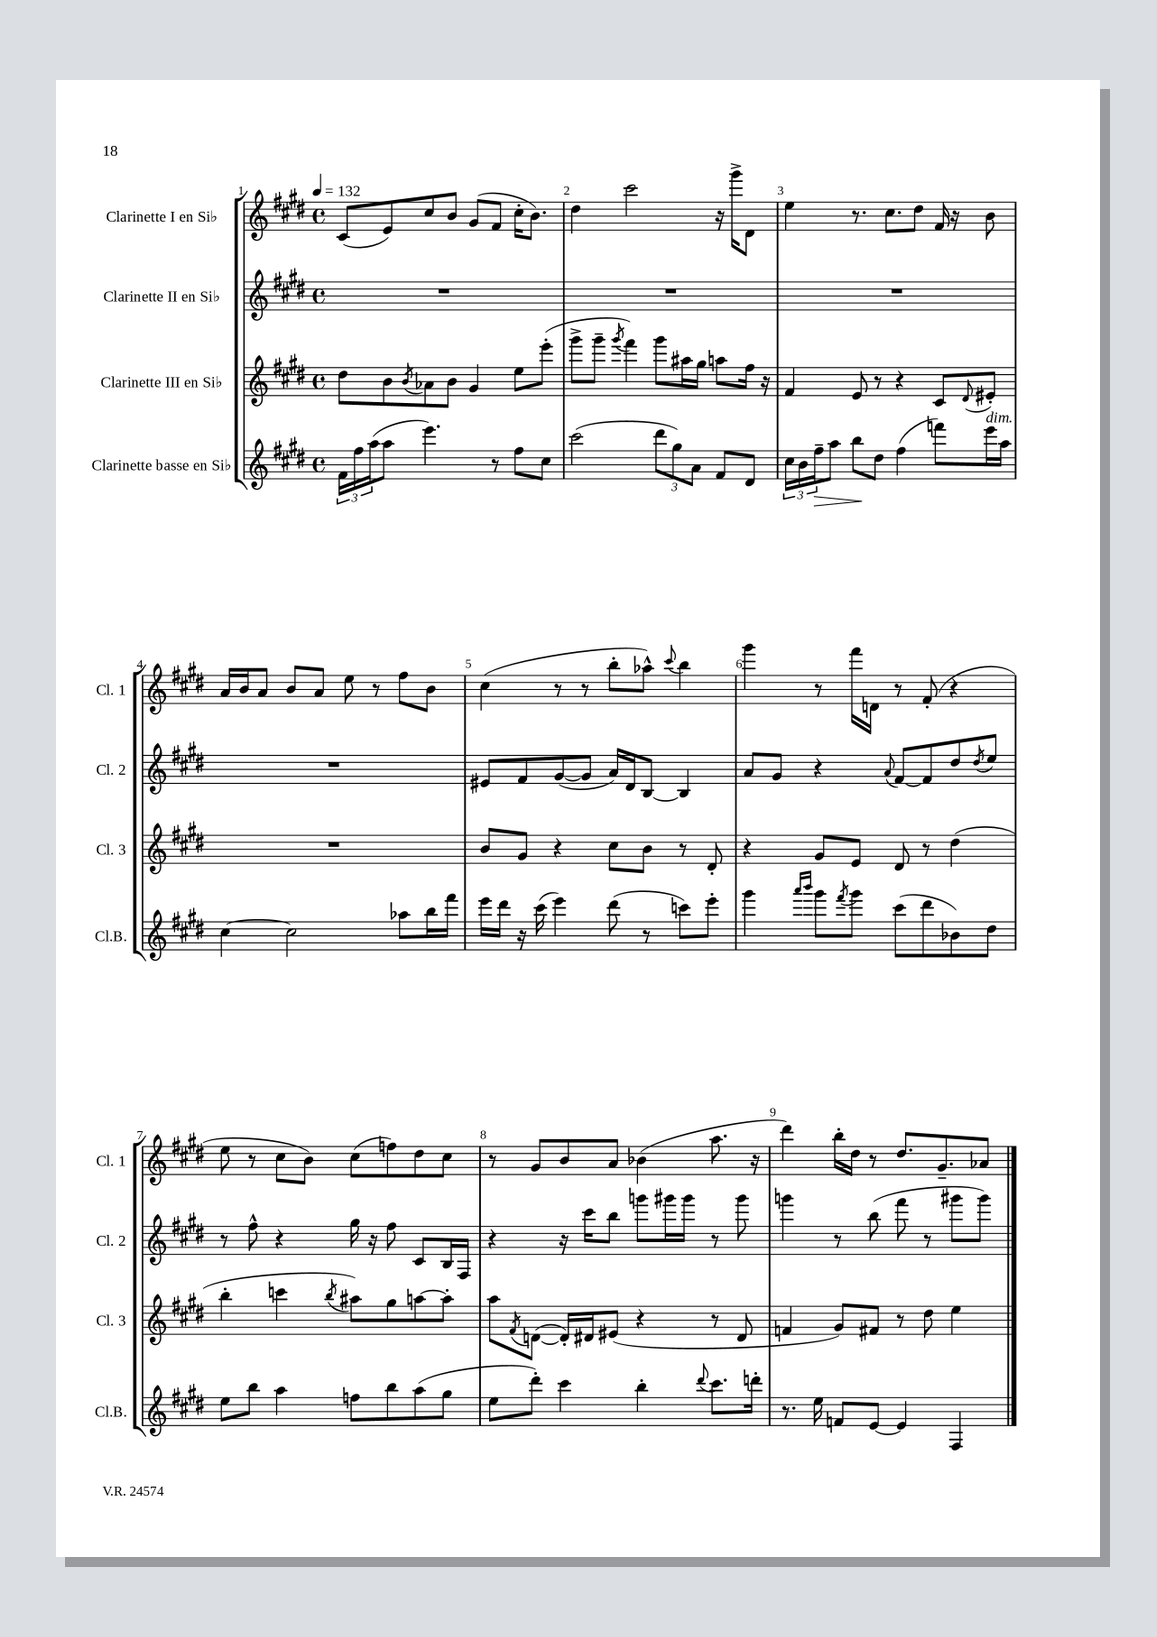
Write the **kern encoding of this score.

**kern	**kern	**kern	**kern
*staff4	*staff3	*staff2	*staff1
*clefG2	*clefG2	*clefG2	*clefG2
*k[f#c#g#d#]	*k[f#c#g#d#]	*k[f#c#g#d#]	*k[f#c#g#d#]
*M4/4	*M4/4	*M4/4	*M4/4
*met(c)	*met(c)	*met(c)	*met(c)
*MM132	*MM132	*MM132	*MM132
24f#	8dd#	1r	(8c#
24ff#	.	.	.
(24aa	.	.	.
8aa	8b	.	8e)
.	8qb	.	.
4.eee)	8a-	.	8cc#
.	8b	.	8b
.	4g#	.	(8g#
8r	.	.	8f#
8ff#	8ee	.	16cc#'
.	.	.	8.b)
8cc#	(8eee'	.	.
=	=	=	=
(2ccc#	8ggg#^	1r	4dd#
.	8ggg#~	.	.
.	8qggg#	.	.
.	4fff#)	.	2ccc#
12ddd#	8ggg#	.	.
12gg#)	.	.	.
.	16aa#	.	.
12a	.	.	.
.	16gg#	.	.
8f#	8aa	.	16r
.	.	.	16ggg#^
8d#	16ff#	.	8d#
.	16r	.	.
=	=	=	=
24cc#	4f#	1r	4ee
24b	.	.	.
24ff#~	.	.	.
8aa	.	.	.
8bb	8e	.	8.r
8dd#	8r	.	.
.	.	.	8.cc#
(4ff#	4r	.	.
.	.	.	8dd#
8fff)	8c#	.	16f#
.	.	.	16r
.	8qqd#	.	.
16eee	8e#'	.	8b
16aa	.	.	.
=	=	=	=
[4cc#	1r	1r	16a
.	.	.	16b
.	.	.	8a
2cc#]	.	.	8b
.	.	.	8a
.	.	.	8ee
.	.	.	8r
8aa-	.	.	8ff#
16bb	.	.	8b
16fff#	.	.	.
=	=	=	=
16eee	8b	8e#	(4cc#
16ddd#	.	.	.
16r	8g#	8f#	.
(16ccc#	.	.	.
4eee)	4r	([8g#	8r
.	.	8g#]	8r
(8ddd#	8cc#	16a)	8bb'
.	.	16d#	.
8r	8b	[8B	8aa-^^)
.	.	.	8qqccc#
8ccc)	8r	4B]	4bb
8eee'	8d#'	.	.
=	=	=	=
4ggg#	4r	8a	4ggg#
.	.	8g#	.
16qqaaa	.	.	.
16qqbbb	.	.	.
8ggg#	8g#	4r	8r
8qfff#	.	.	.
8ggg#	8e	.	16fff#
.	.	.	16d
.	.	8qqa	.
(8ccc#	8d#	[8f#	8r
8ddd#	8r	8f#]	(8f#'
8b-)	(4dd#	8dd#	4r
.	.	8qdd#	.
8dd#	.	8ee	.
=	=	=	=
8ee	4bb'	8r	8ee
8bb	.	8ff#^^	8r
4aa	4ccc	4r	8cc#
.	.	.	8b)
.	8qbb	.	.
8ff	8aa#)	16gg#	(8cc#
.	.	16r	.
8bb	8gg#	8ff#	8ff)
(8aa	[8aa	8c#	8dd#
8gg#	8aa']	16B	8cc#
.	.	16F#	.
=	=	=	=
8ee	8aa	4r	8r
.	8qf#	.	.
8ddd#')	([8d	.	8g#
4ccc#	16d'])	16r	8b
.	16d#	16ccc#	.
.	(8e#	8bb	8a
4bb'	4r	8ggg	(4b-
.	.	16ggg#	.
.	.	16ggg#	.
8qqddd#	.	.	.
8.ccc#	8r	8r	8.aa
.	8d#	8ggg#	.
16ddd'	.	.	16r
=	=	=	=
8.r	4f	4ggg	4ddd#)
16ee	.	.	.
8f	8g#)	8r	16bb'
.	.	.	16dd#
[8e	8f#	(8bb	8r
4e]	8r	8fff#	8.dd#
.	8dd#	8r	.
.	.	.	8.g#~
4F#	4ee	8ggg#	.
.	.	8ggg#)	8a-
==	==	==	==
*-	*-	*-	*-
